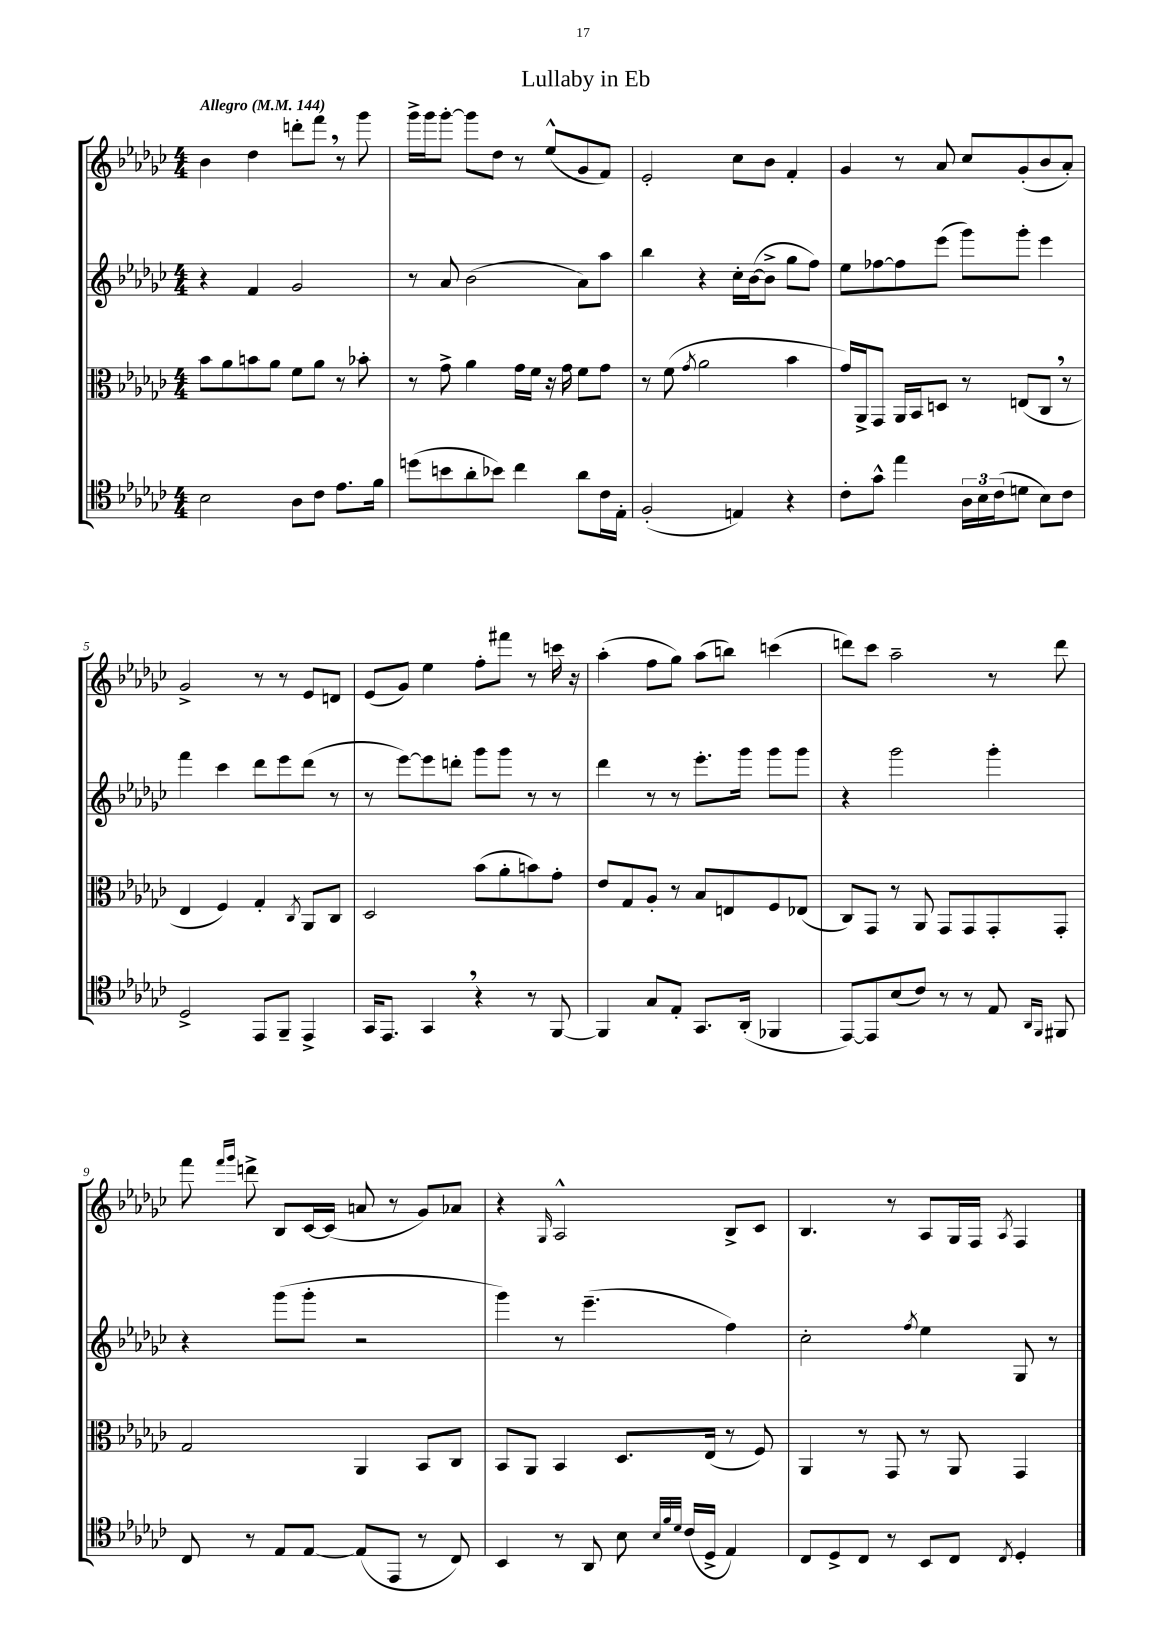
\header { title = "Lullaby in Eb" }
<<
\new StaffGroup <<
\new Staff = "s0" {
    \clef treble \key ges \major \numericTimeSignature \time 4/4 \tempo "Allegro" 4 = 144
    bes'4 des''4 d'''8-. f'''8 \breathe r8 ges'''8 |
    ges'''16-> ges'''16 ges'''8~-. ges'''8 des''8 r8 ees''8-^( ges'8 f'8) |
    ees'2-. ces''8 bes'8 f'4-. |
    ges'4 r8 aes'8 ces''8 ges'8-.( bes'8 aes'8-.) |
    ges'2-> r8 r8 ees'8 d'8 |
    ees'8( ges'8) ees''4 f''8-. fis'''8 r8 c'''16 r16 |
    aes''4-.( f''8 ges''8) aes''8( b''8) c'''4( |
    d'''8) ces'''8 aes''2-- r8 d'''8 |
    f'''8 \grace { f'''16 ges'''16 } d'''8-> bes8 ces'16~ ces'16( a'8 r8 ges'8) aes'8 |
    r4 \grace { ges16 } aes2-^ bes8-> ces'8 |
    bes4. r8 aes8 ges16 f16 \acciaccatura { aes8 } f4 \bar "|." |
}
\new Staff = "s1" {
    \clef treble \key ges \major \numericTimeSignature \time 4/4
    r4 f'4 ges'2 |
    r8 aes'8 bes'2( aes'8) aes''8 |
    bes''4 r4 ces''16-. bes'16~( bes'8-> ges''8 f''8) |
    ees''8 fes''8~ fes''8 ees'''8( ges'''8) ges'''8-. ees'''4 |
    f'''4 ces'''4 des'''8 ees'''8 des'''8( r8 |
    r8 ees'''8~) ees'''8 d'''8-. ges'''8 ges'''8 r8 r8 |
    des'''4 r8 r8 ees'''8.-. ges'''16 ges'''8 ges'''8 |
    r4 ges'''2 ges'''4-. |
    r4 ges'''8( ges'''8-. r2 |
    ges'''4) r8 ees'''4.--( f''4) |
    ces''2-. \acciaccatura { f''8 } ees''4 ges8 r8 \bar "|." |
}
\new Staff = "s2" {
    \clef alto \key ges \major \numericTimeSignature \time 4/4
    bes'8 aes'8 b'8 aes'8 f'8 aes'8 r8 bes'8-. |
    r8 ges'8-> aes'4 ges'16 f'16 r16 ges'16 f'8 ges'8 |
    r8 f'8( \acciaccatura { ges'8 } aes'2 bes'4 |
    ges'16) aes,16-> ges,8 aes,16 bes,16 d8 r8 e8( ces8 \breathe r8 |
    ees4 f4) ges4-. \acciaccatura { ces8 } aes,8 ces8 |
    des2 bes'8( aes'8-. b'8) ges'8-. |
    ees'8 ges8 aes8-. r8 bes8 e8 f8 ees8( |
    ces8) ges,8 r8 aes,8 ges,8 ges,8 ges,8-. ges,8-. |
    ges2 aes,4 bes,8 ces8 |
    bes,8 aes,8 bes,4 des8. ees16( r8 f8) |
    aes,4 r8 ges,8 r8 aes,8 ges,4 \bar "|." |
}
\new Staff = "s3" {
    \clef tenor \key ges \major \numericTimeSignature \time 4/4
    bes2 aes8 ces'8 ees'8. f'16 |
    d''8( b'8 aes'8-. bes'8) ces''4 aes'8 ces'16 ees16-. |
    f2-.( e4) r4 |
    ces'8-. ges'8-^ ees''4 \tuplet 3/2 { aes16 bes16 ces'16( } d'8 bes8) ces'8 |
    des2-> ees,8 f,8-- ees,4-> |
    ges,16 ees,8. ges,4 \breathe r4 r8 f,8~ |
    f,4 ges8 ees8-. ges,8. aes,16-.( fes,4 |
    ees,8~) ees,8 bes8( ces'8) r8 r8 ees8 \grace { aes,16 f,16 } fis,8 |
    ces8 r8 ees8 ees8~ ees8( ees,8 r8 ces8) |
    bes,4 r8 aes,8 bes8 \grace { bes32 f'32 des'32 } ces'16( des16-> ees4) |
    ces8 des8-> ces8 r8 bes,8 ces8 \acciaccatura { ces8 } des4-. \bar "|." |
}
>>
>>
